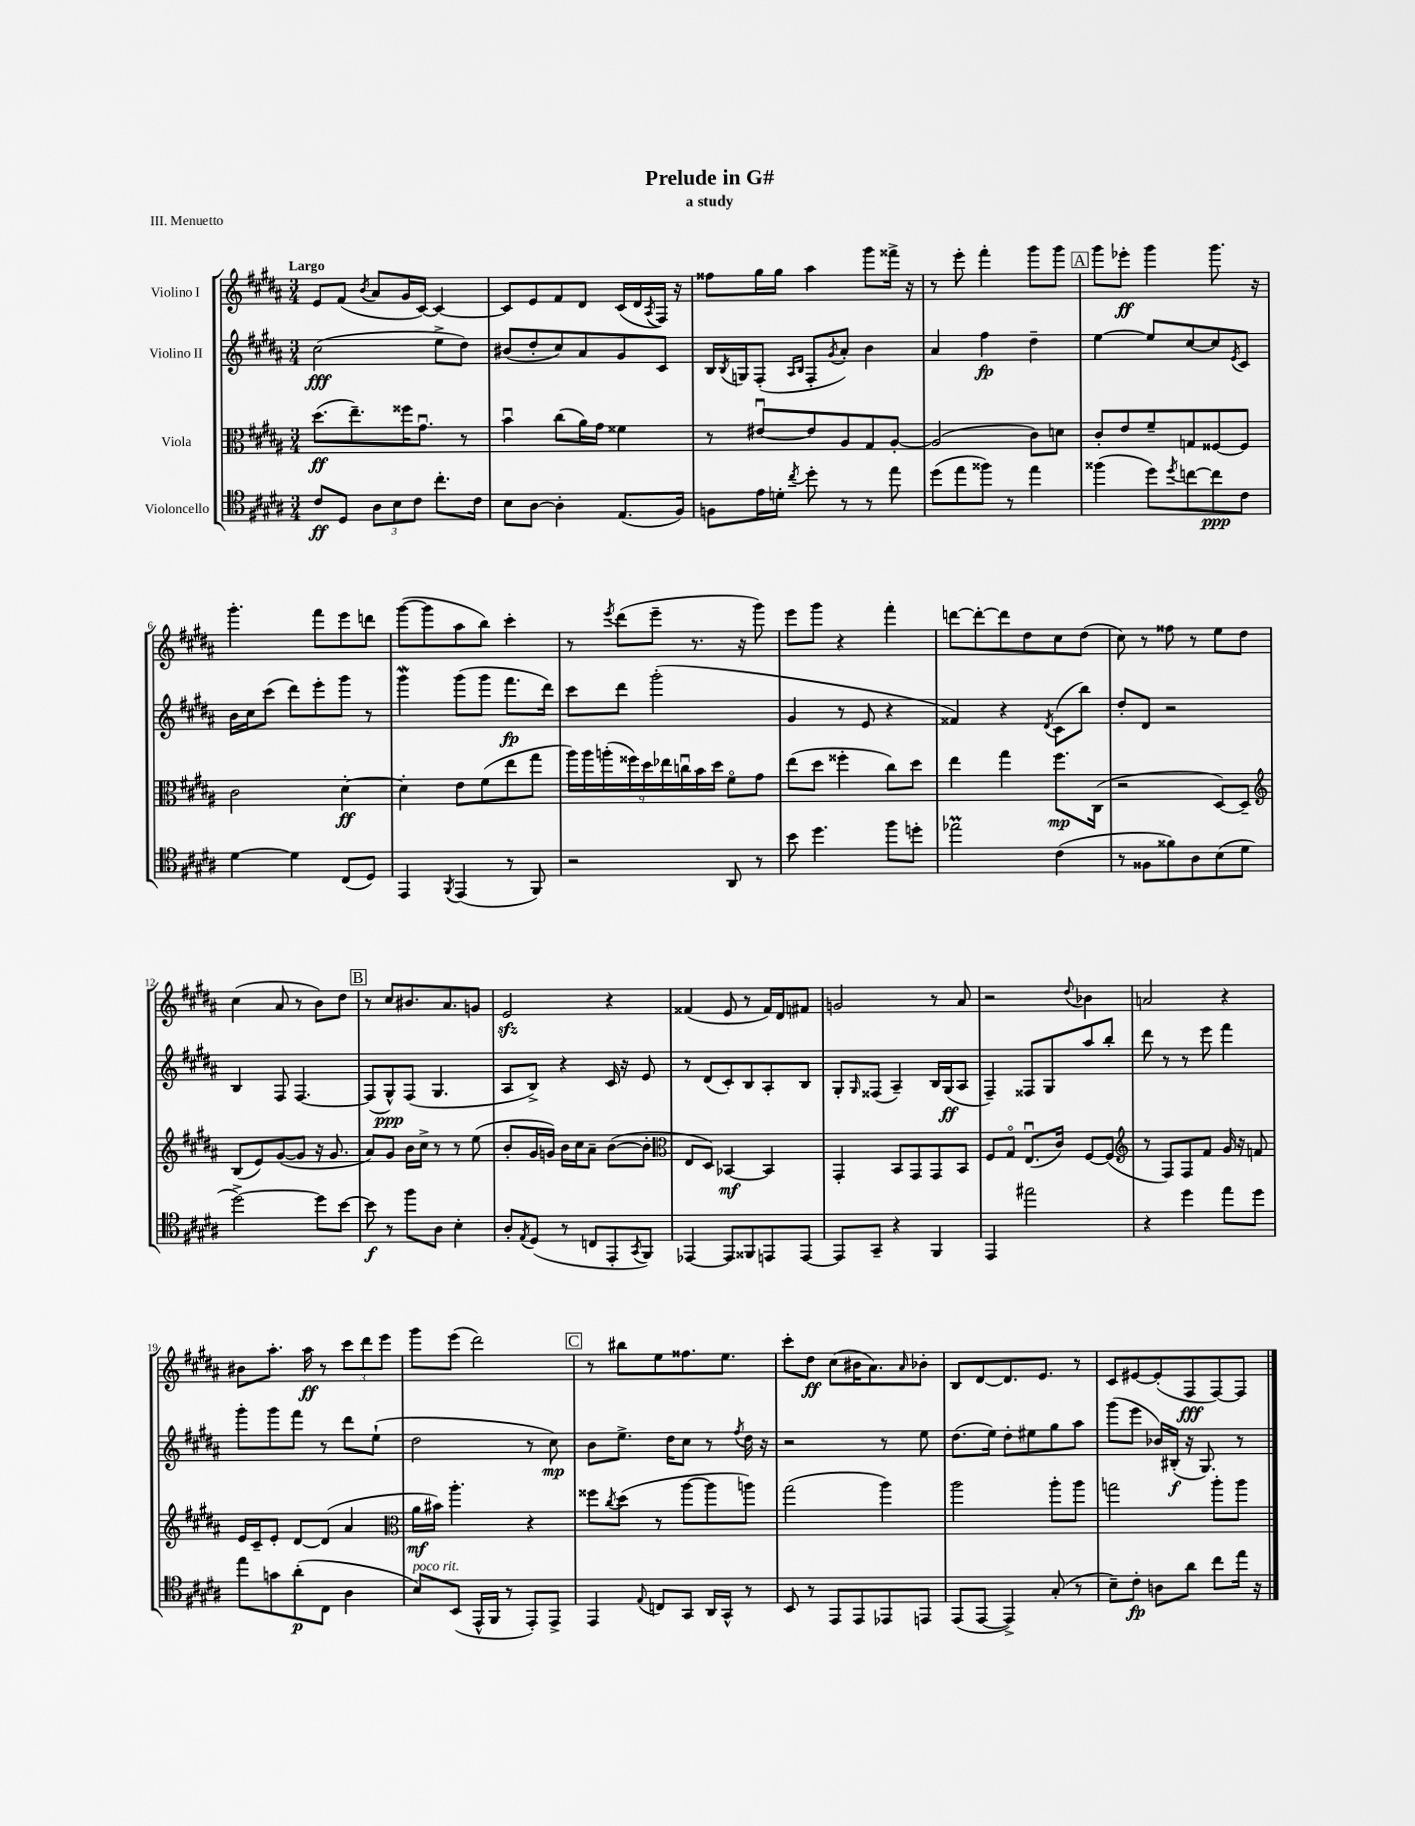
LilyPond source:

\header { title = "Prelude in G#" subtitle = "a study" piece = "III. Menuetto" }
<<
\new StaffGroup <<
\new Staff = "s0" \with { instrumentName = "Violino I" } {
    \clef treble \key b \major \numericTimeSignature \time 3/4 \tempo "Largo"
    e'8 fis'8( \acciaccatura { b'8 } ais'8 gis'16 cis'16~) cis'4~ |
    cis'8 e'8 fis'8 dis'8 cis'16( dis'16 \acciaccatura { ais8 } fis16) r16 |
    fisis''8 gis''16 gis''16 ais''4 gis'''8 fisis'''16-> r16 |
    r8 e'''8-. fis'''4-. gis'''8 gis'''8 |
    \mark \markup { \box "A" } gis'''8 ees'''8-.\ff gis'''4 gis'''8. r16 |
    gis'''4.-. fis'''8 e'''8 d'''8 |
    gis'''8~( gis'''8 ais''8 b''8) cis'''4-. |
    r8 \acciaccatura { e'''8 } dis'''8( e'''8-- r8. r16 gis'''8) |
    e'''8 gis'''8 r4 fis'''4-. |
    d'''8~ d'''8~-. d'''8 dis''8 cis''8 dis''8( |
    cis''8) r8 fisis''8 r8 e''8 dis''8 |
    cis''4( ais'8 r8 b'8) dis''8 |
    \mark \markup { \box "B" } r8 cis''8 bis'8. ais'8. g'8 |
    e'2\sfz r4 |
    fisis'4( e'8 r8 fisis'16) dis'16 fis'8 |
    g'2 r8 ais'8 |
    r2 \appoggiatura { dis''8 } bes'4 |
    a'2 r4 |
    bis'8 ais''8.-. ais''16\ff r8 \tuplet 3/2 { cis'''8 dis'''8 e'''8 } |
    gis'''8 e'''8( dis'''2) |
    \mark \markup { \box "C" } r8 bis''8 e''8 fisis''8. e''8. |
    cis'''8-. dis''8\ff cis''8( bis'16 ais'8.) \grace { ais'16 } bes'8-. |
    b8 dis'8~ dis'8. e'8. r8 |
    cis'8 eis'8~ eis'8-.( fis8\fff fis8~) fis8 \bar "|." |
}
\new Staff = "s1" \with { instrumentName = "Violino II" } {
    \clef treble \key b \major \numericTimeSignature \time 3/4
    cis''2\fff( e''8-> dis''8) |
    bis'8( dis''8-. cis''8) ais'8 gis'8 cis'8 |
    b16 \acciaccatura { b8 } g16 fis8-.( \grace { ais16 b16 } fis8-. \acciaccatura { gis'8 } ais'8-.) b'4 |
    ais'4 fis''4\fp dis''4-- |
    \mark \markup { \box "A" } e''4~ e''8 cis''8~ cis''8 \acciaccatura { e'8 } cis'8 |
    b'16 cis''16 cis'''8( dis'''8) e'''8-. gis'''8 r8 |
    gis'''4\mordent gis'''8( gis'''8 fis'''8.\fp dis'''16) |
    cis'''8 dis'''8 gis'''2-.( |
    gis'4 r8 e'8 r4 |
    fisis'4) r4 \acciaccatura { dis'8 } cis'8( b''8) |
    dis''8-. dis'8 r2 |
    b4 fis8 fis4.~ |
    \mark \markup { \box "B" } fis8( gis8-^\ppp) fis8( gis4. |
    ais8 b8->) r4 cis'16 r16 e'8 |
    r8 dis'8( cis'8-.) b8 ais8-. b8 |
    gis8-. \grace { gis16 } fisis8( ais4--) b16 gis16\ff( ais8 |
    fis4--) fisis8 gis8 ais''8 b''8-. |
    dis'''8 r8 r8 e'''8 fis'''4 |
    gis'''8-. gis'''8 fis'''8 r8 dis'''8 e''8-!( |
    dis''2 r8 cis''8\mp) |
    \mark \markup { \box "C" } b'8 e''8.-> dis''16 cis''8 r8 \acciaccatura { fis''8 } dis''16 r16 |
    r2 r8 e''8 |
    dis''8.( e''16) dis''8-. eis''8 gis''8 ais''8 |
    gis'''8( e'''8 bes'16) bis16-.\f( r16 gis8.) r8 \bar "|." |
}
\new Staff = "s2" \with { instrumentName = "Viola" } {
    \clef alto \key b \major \numericTimeSignature \time 3/4
    dis''8.\ff( e''8.--) fisis''16 gis'8.\downbow r8 |
    b'4\downbow cis''8( ais'16) gis'16 fisis'4 |
    r8 eis'8~\downbow eis'8 ais8 gis8 ais8~-. |
    ais2( cis'8) d'8 |
    \mark \markup { \box "A" } cis'8-. e'8 fis'8-- g8 fisis8~ fisis8 |
    cis'2 dis'4~-.\ff |
    dis'4-. e'8 fis'8( e''8 gis''8 |
    \tuplet 9/8 { ais''16) ais''16 a''16-.( fisis''16) dis''16 ees''16 c''16\downbow b'16 dis''16 } fis'8\flageolet gis'8 |
    e''8( dis''8 fisis''4-. cis''8) dis''8 |
    e''4 gis''4 fis''8.\mp cis16( |
    r2 dis8~) dis8-- |
    \clef treble b8( e'8) gis'8~( gis'8 r16 gis'8. |
    \mark \markup { \box "B" } ais'8) gis'8 b'16 cis''16-> r8 r8 e''8( |
    b'8-. gis'16 g'16) b'16 cis''16 ais'8-- b'8~( b'8-. |
    \clef alto e8 dis8) bes,4~\mf bes,4 |
    gis,4-. b,8 gis,8 gis,8 b,8 |
    fis8 gis8\flageolet e8.\downbow( cis'16) fis8~ fis8( |
    \clef treble r8 fis8) fis8 fis'8 gis'16 r16 f'8 |
    e'16 cis'16-- e'8-. dis'8~ dis'8( ais'4 |
    \clef alto ais'16\mf bis'16) ais''4.-. r4 |
    \mark \markup { \box "C" } fisis''8 \acciaccatura { cis''8 } dis''8( r8 ais''8~ ais''8 a''8) |
    gis''2( ais''4) |
    ais''2 ais''8-. ais''8 |
    g''2 ais''8-. ais''8 \bar "|." |
}
\new Staff = "s3" \with { instrumentName = "Violoncello" } {
    \clef tenor \key b \major \numericTimeSignature \time 3/4
    cis'8\ff dis8 \tuplet 3/2 { ais8 b8 cis'8 } cis''8.-. cis'16 |
    b8 ais8~ ais4-. e8.( fis16) |
    f8 e'16 d'16-. \acciaccatura { cis''8 } dis''8-. r8 r8 e''8 |
    dis''8( e''8 fisis''8) r8 e''4 |
    \mark \markup { \box "A" } fisis''4( dis''8) \acciaccatura { dis''8 } c''8~ c''8\ppp cis'8 |
    dis'4~ dis'4 cis8( dis8) |
    e,4 \acciaccatura { fis,8 } e,4( r8 fis,8) |
    r2 ais,8 r8 |
    b'8 dis''4. fis''8 d''8-. |
    ees''2\prall cis'4( |
    r8 fisis8 fisis'8) ais8 b8( dis'8 |
    dis''2~->) dis''8 b'8~ |
    \mark \markup { \box "B" } b'8\f r8 fis''8 ais8 b4-. |
    ais8-. \acciaccatura { e8 } dis8( r8 c8 e,8-. \acciaccatura { gis,8 } fis,8) |
    ees,4~ ees,8 fisis,8 e,8 e,8~ |
    e,8 gis,8-- r4 fis,4 |
    e,4 eis''2 |
    r4 dis''4 e''8 dis''8 |
    e''8 g'8 ais'8-.\p( cis8 ais4 |
    b8^\markup { \italic "poco rit." }) b,8( e,16-^ fis,16 r8 e,8-.) e,8-> |
    \mark \markup { \box "C" } e,4 \appoggiatura { e8 } c8 gis,8 ais,16 gis,16-^ r8 |
    b,8 r8 e,8 e,8 ees,8 e,8 |
    e,8( e,8~ e,4->) gis8-.( r8 |
    b8--) cis'8-.\fp a8 ais'8 cis''8 e''16 r16 \bar "|." |
}
>>
>>
